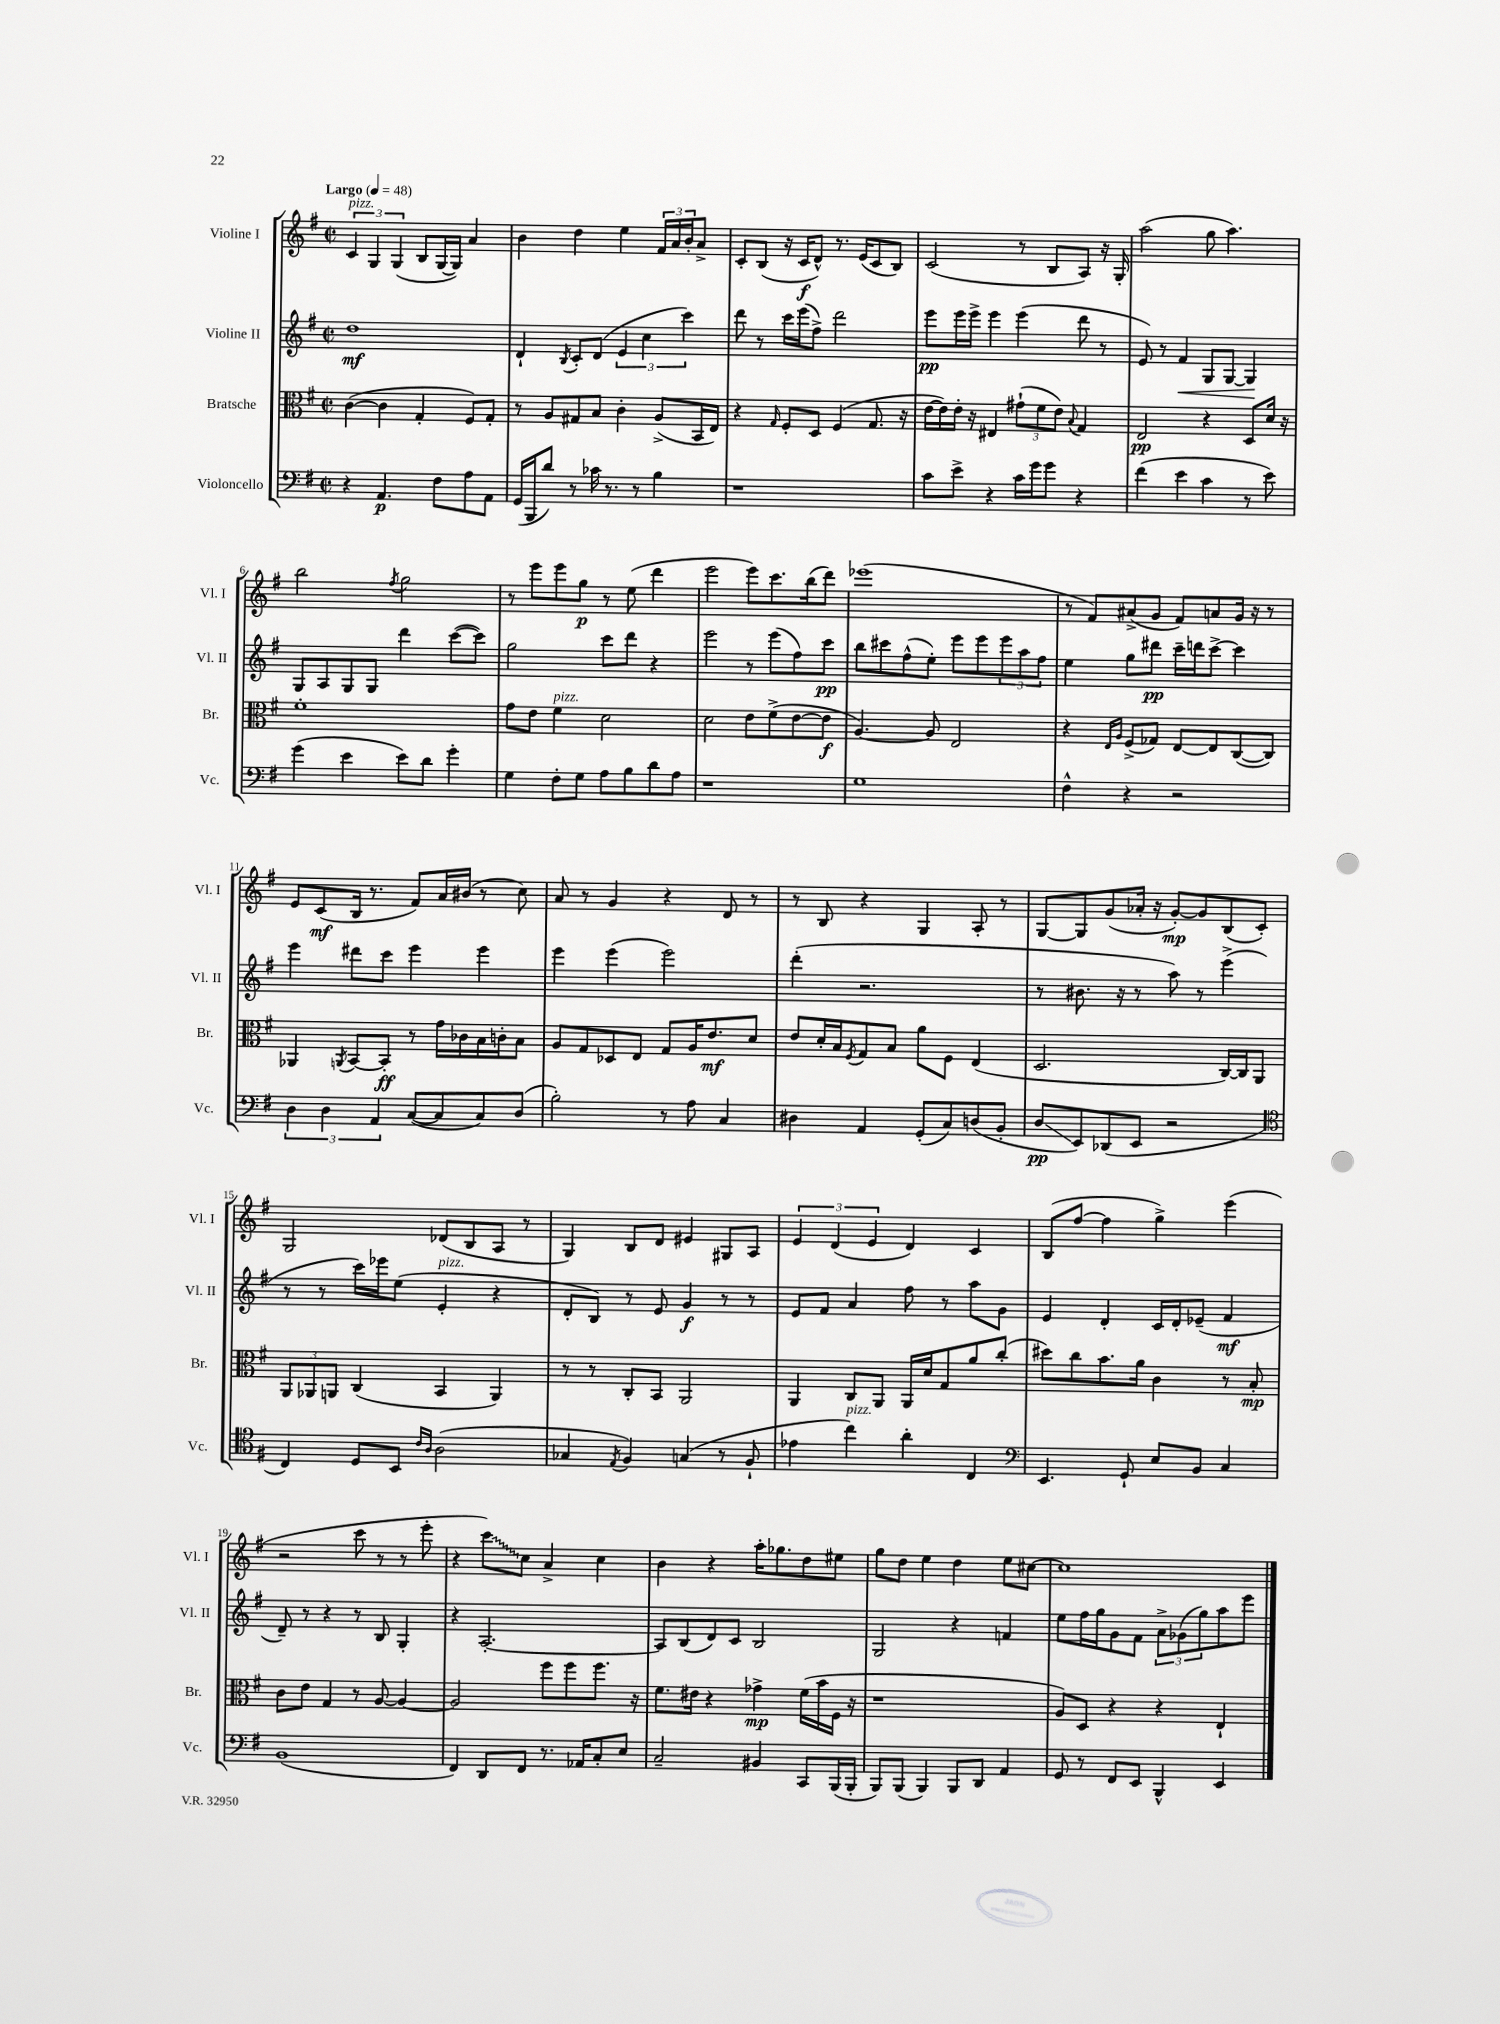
<<
\new StaffGroup <<
\new Staff = "s0" \with { instrumentName = "Violine I" shortInstrumentName = "Vl. I" } {
    \clef treble \key g \major \defaultTimeSignature \time 2/2 \tempo "Largo" 4 = 48
    \tuplet 3/2 { c'4^\markup { \italic "pizz." } g4 g4( } b8 g16~ g16) a'4 |
    b'4 d''4 e''4 \tuplet 3/2 { fis'16 a'16 b'16-. } a'8-> |
    c'8-. b8( r16 c'16\f d'8-^) r8. e'16( c'8 b8) |
    c'2( r8 b8 a8) r16 g16-. |
    a''2( g''8 a''4.) |
    b''2 \acciaccatura { fis''8 } g''2 |
    r8 e'''8 e'''8 g''8\p r8 e''8( d'''4 |
    e'''2 e'''8) c'''8. b''16( d'''8) |
    ees'''1( |
    r8 fis'8) ais'8->( g'8 fis'8) a'8 g'16 r16 r8 |
    e'8 c'8\mf( b16 r8. fis'8) a'16 bis'16( r8 c''8) |
    a'8 r8 g'4 r4 d'8 r8 |
    r8 b8 r4 g4 a8-. r8 |
    g8~ g8 g'8( aes'16-. r16 g'8~-.\mp) g'8 b8( c'8-.) |
    g2 des'8( b8 a8 r8 |
    g4) b8 d'8 eis'4 gis8 a8 |
    \tuplet 3/2 { e'4 d'4( e'4 } d'4) c'4 |
    b8( fis''8~ fis''4 g''4->) e'''4( |
    r2 c'''8 r8 r8 e'''8-. |
    r4 \once \override Glissando.style = #'zigzag c'''8\glissando) c''8 a'4-> c''4 |
    b'4 r4 a''16-. ges''8. d''8 eis''8 |
    g''8 d''8 e''4 d''4 e''8 cis''8~ |
    cis''1 \bar "|." |
}
\new Staff = "s1" \with { instrumentName = "Violine II" shortInstrumentName = "Vl. II" } {
    \clef treble \key g \major \defaultTimeSignature \time 2/2
    d''1\mf |
    d'4-! \acciaccatura { b8 } c'8-. d'8( \tuplet 3/2 { e'4 c''4 c'''4) } |
    d'''8 r8 c'''16 e'''16( fis''8->) d'''2 |
    e'''8\pp e'''16 e'''16-> e'''4 e'''4( d'''8 r8 |
    e'8) r8 fis'4\< g8 g8~ g4\! |
    g8 a8 g8 g8 d'''4 c'''8~( c'''8) |
    g''2 c'''8 d'''8 r4 |
    e'''2 r8 e'''8( fis''8) c'''8\pp |
    b''8 cis'''8 fis''8-^( e''8-.) e'''8 e'''8 \tuplet 3/2 { e'''8 a''8 fis''8 } |
    e''4 g''8 dis'''8\pp c'''16-- d'''16 c'''8~-> c'''4 |
    e'''4 dis'''8 c'''8 e'''4 e'''4 |
    e'''4 e'''4( e'''2) |
    d'''4-.( r2. |
    r8 bis'8. r16 r8 a''8) r8 e'''4->( |
    r8 r8 c'''16) ees'''16 e''8( e'4-.^\markup { \italic "pizz." } r4 |
    d'8-. b8) r8 e'8 g'4\f r8 r8 |
    e'8 fis'8 a'4 fis''8 r8 a''8 g'8 |
    e'4 d'4-. c'16 d'16-. ees'8--( fis'4\mf |
    d'8--) r8 r4 r8 b8 g4-. |
    r4 a2.~-. |
    a8 b8( d'8) c'8 b2 |
    g2 r4 f'4 |
    e''8 fis''16 g''16 g'8 fis'8 \tuplet 3/2 { a'8-> ges'8( g''8) } a''8 e'''8 \bar "|." |
}
\new Staff = "s2" \with { instrumentName = "Bratsche" shortInstrumentName = "Br." } {
    \clef alto \key g \major \defaultTimeSignature \time 2/2
    c'4~( c'4 g4-. fis8) g8-. |
    r8 a8 gis8 b8 c'4-. a8->( b,16 e16) |
    r4 \grace { g16 } fis8-. d8 fis4( g8. r16 |
    e'16~ e'16) e'16-. r16 eis4 \tuplet 3/2 { gis'8-!( fis'8 e'8) } \appoggiatura { b8 } g4 |
    e2\pp r4 d8 d'16 r16 |
    fis'1-. |
    g'8 e'8 fis'4^\markup { \italic "pizz." } d'2 |
    d'2 e'8 fis'8->( e'8~ e'8\f |
    a4.~) a8 e2 |
    r4 \grace { e16 a16 } fis8->( ges8) e8~ e8 c8~( c8) |
    aes,4 \acciaccatura { a,8 } b,8~ b,8-.\ff r8 g'16 ces'16 b16 c'16-. b8 |
    a8 g8 des8 e8 g8 a16 e'8.\mf d'8 |
    e'8 d'16-. b16 \acciaccatura { fis8 } g8 b8 a'8 fis8 e4( |
    d2. c16~) c16 a,8 |
    \tuplet 3/2 { a,8 aes,8 a,8 } c4( b,4 a,4) |
    r8 r8 c8-. b,8 a,2 |
    a,4 c8 a,8 a,16 d'16 g8 a'8 c''8-.( |
    dis''8) c''8 b'8. a'16 c'4 r8 b8-.\mp |
    c'8 e'8 g4 r8 a8~ a4~ |
    a2 fis''8 fis''8 fis''8. r16 |
    fis'8. eis'16 r4 ges'4->\mp fis'16( b'16 fis16 r16 |
    r1 |
    a8) d8 r4 r4 e4-! \bar "|." |
}
\new Staff = "s3" \with { instrumentName = "Violoncello" shortInstrumentName = "Vc." } {
    \clef bass \key g \major \defaultTimeSignature \time 2/2
    r4 a,4.\p fis8 a8 a,8 |
    g,16( b,,16 d'8) r8 ces'16 r8. r8 b4 |
    r1 |
    c'8 e'8-> r4 c'16 g'16 g'8 r4 |
    fis'4( e'4 c'4 r8 e'8) |
    g'4( e'4 e'8) d'8 g'4-. |
    g4 fis8-. g8 a8 b8 d'8 a8 |
    r1 |
    g1 |
    fis4-^ r4 r2 |
    \tuplet 3/2 { d4 d4 a,4 } c8~( c8 c8) d8( |
    b2-.) r8 a8 c4 |
    dis4 a,4 g,8-.( c8) d8( b,8-. |
    d8\glissando\pp e,8) des,8( e,8 r2 |
    \clef tenor c4) d8 b,8 \grace { c'16 a16 } a2( |
    ges4 \acciaccatura { e8 } fis4) g4( r8 fis8-! |
    ees'4 c''4^\markup { \italic "pizz." }) a'4-. c4 |
    \clef bass e,4. g,8-! e8 b,8 c4 |
    b,1( |
    fis,4) d,8 fis,8 r8. aes,16 c8-. e8 |
    c2-- bis,4 c,8 b,,16( b,,16-. |
    b,,8) b,,8( b,,4) b,,8 d,8 a,4 |
    g,8 r8 fis,8 e,8 b,,4-^ e,4 \bar "|." |
}
>>
>>
